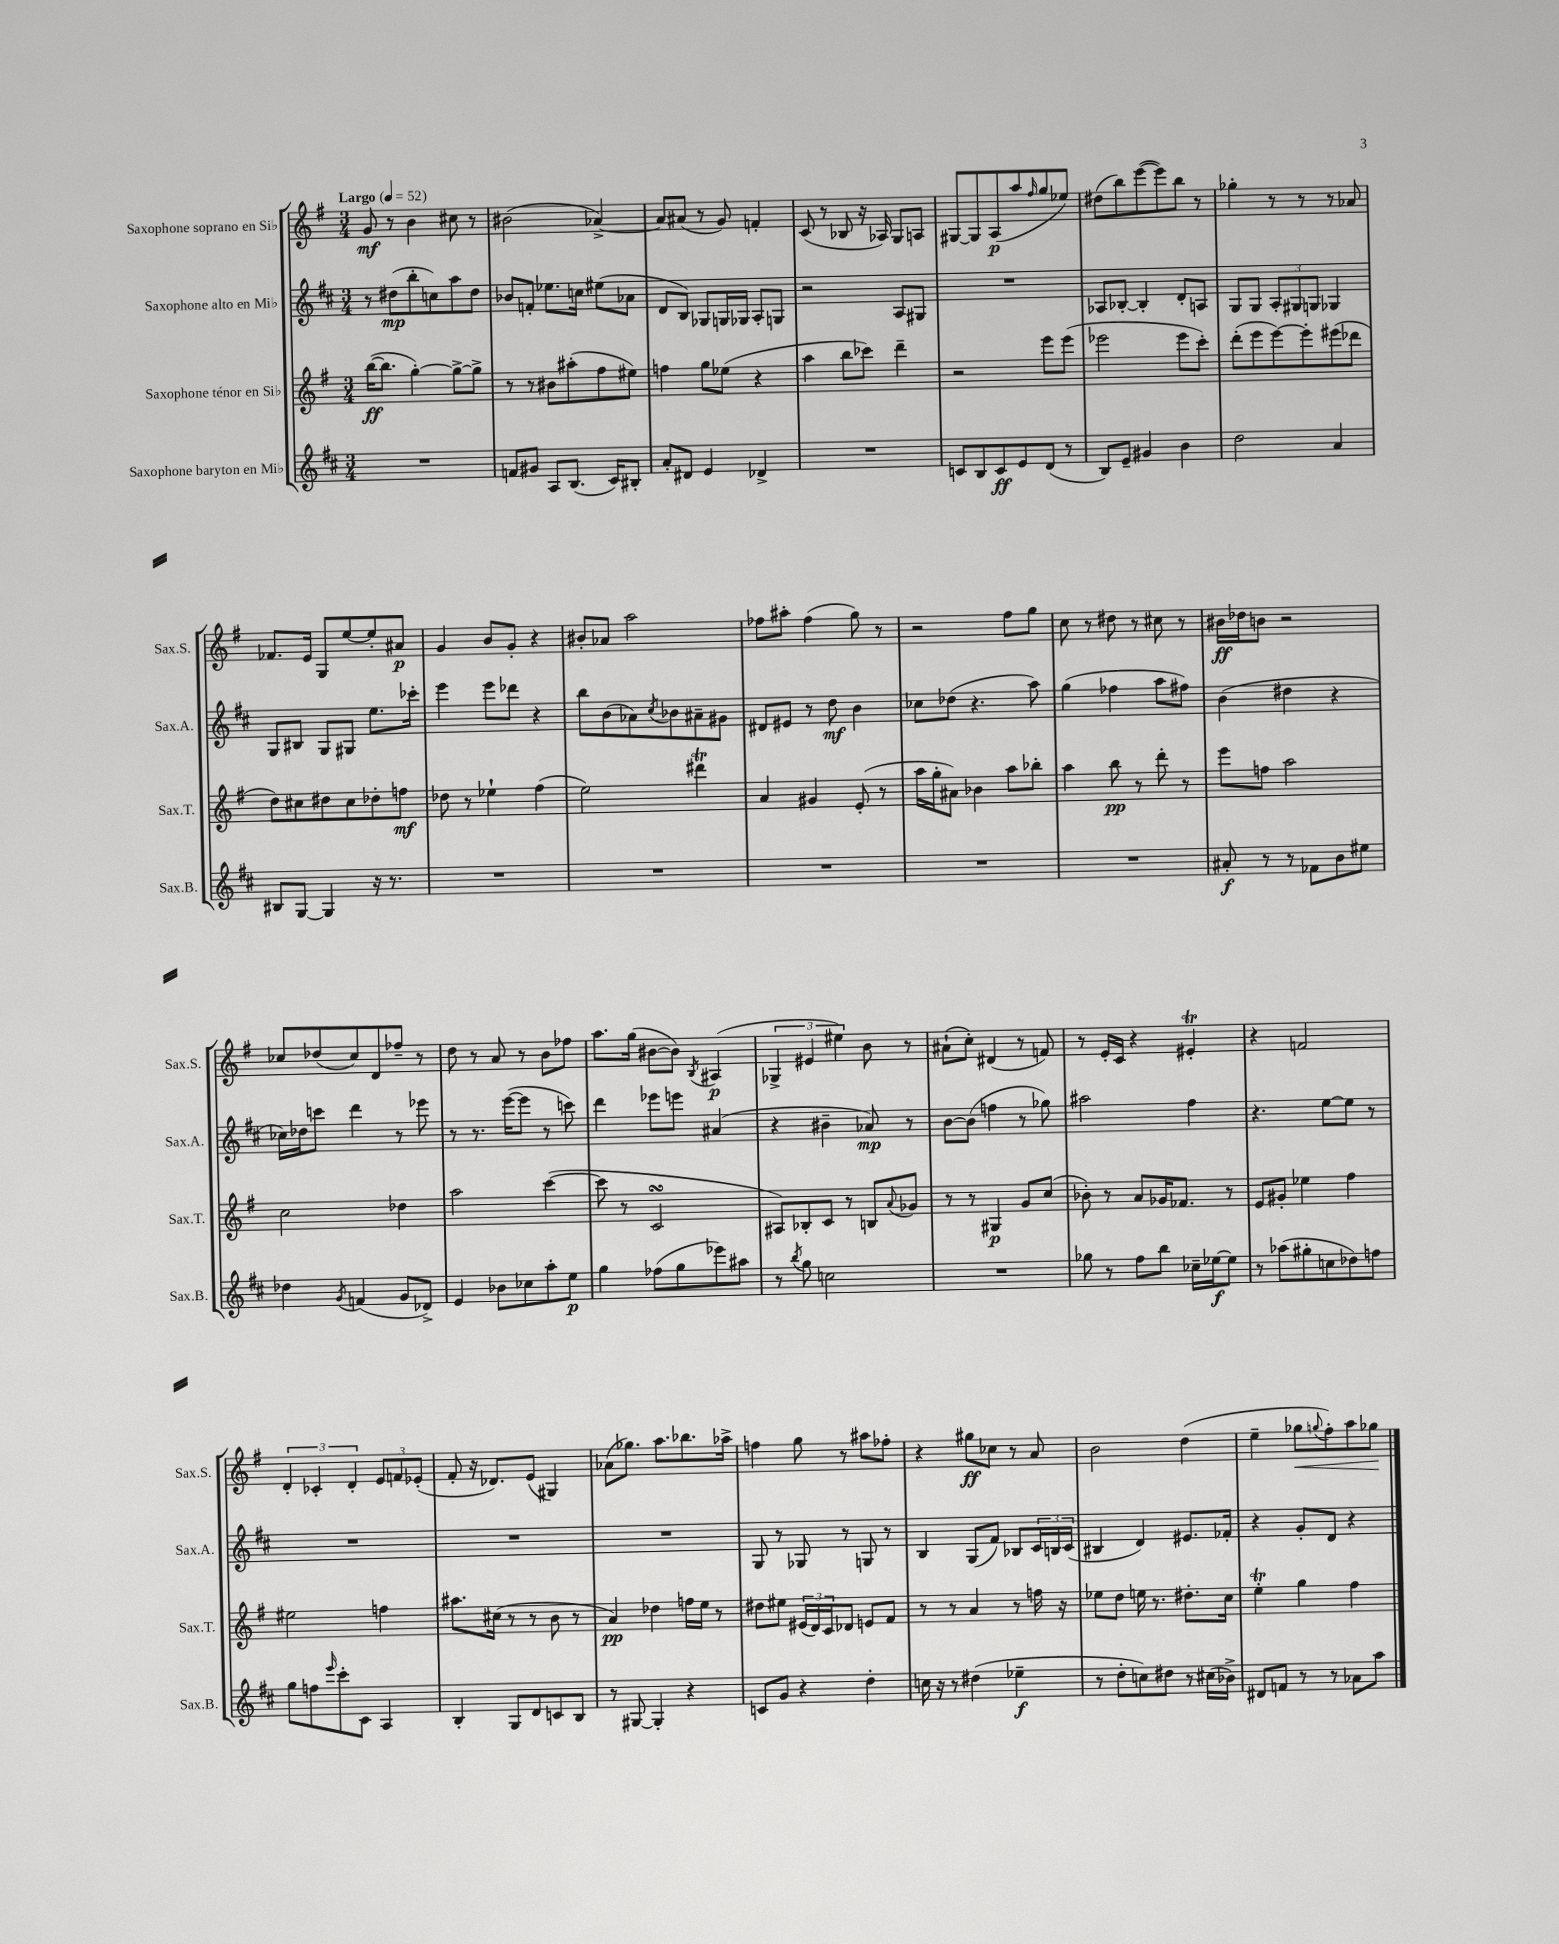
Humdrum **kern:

**kern	**dynam	**kern	**dynam	**kern	**dynam	**kern	**dynam
*part4	*part4	*part3	*part3	*part2	*part2	*part1	*part1
*staff4	*staff4	*staff3	*staff3	*staff2	*staff2	*staff1	*staff1
*I"Saxophone baryton en Mi♭	*	*I"Saxophone ténor en Si♭	*	*I"Saxophone alto en Mi♭	*	*I"Saxophone soprano en Si♭	*
*I'Sax.B.	*	*I'Sax.T.	*	*I'Sax.A.	*	*I'Sax.S.	*
*clefG2	*	*clefG2	*	*clefG2	*	*clefG2	*
*k[f#c#]	*	*k[f#]	*	*k[f#c#]	*	*k[f#]	*
*M3/4	*	*M3/4	*	*M3/4	*	*M3/4	*
*MM52	*	*MM52	*	*MM52	*	*MM52	*
=1	=1	=1	=1	=1	=1	=1	=1
!	!	!	!	!	!	!LO:TX:a:B:t=Largo	!
2.r	.	([16bb\KL	ff	8r	.	8g/	mf
.	.	8.bb\J]	.	.	.	.	.
.	.	.	.	(8dd#X\L	mp	8r	.
.	.	[4gg'\)	.	8bb'\	.	4b\	.
.	.	.	.	8ccn\)	.	.	.
.	.	8gg^\L_	.	8aa\	.	8cc#X\	.
.	.	8gg^\J]	.	8dd#\J	.	8r	.
=2	=2	=2	=2	=2	=2	=2	=2
8fn/L	.	8r	.	8b-X/L	.	(2b#X\	.
8g#X/J	.	8r	.	8fn'/J	.	.	.
8A/L	.	8b#X\L	.	8.ee-X\L	.	.	.
(8.B/J	.	(8aa#X'\	.	.	.	.	.
.	.	.	.	16ccn\Jk	.	.	.
.	.	8ff#\	.	(8ee#X\L	.	[4a-X^/)	.
16c#/KL)	.	.	.	.	.	.	.
8B#X'/J	.	8ee#X\J)	.	8a-X\J	.	.	.
=3	=3	=3	=3	=3	=3	=3	=3
8a'/L	.	4ffn\	.	8d/L	.	8a-/L]	.
8d#X/J	.	.	.	8B/J)	.	(8a#X/J	.
4e/	.	8gg\L	.	8G-X/L	.	8r	.
.	.	(8ee-X\J	.	16Gn/L	.	8g/)	.
.	.	.	.	16G-X/JJ	.	.	.
4d-X^/	.	4r	.	8A'/L	.	4fn'/	.
.	.	.	.	8Gn/J	.	.	.
=4	=4	=4	=4	=4	=4	=4	=4
2.r	.	4aa\	.	2r	.	(8c/	.
.	.	.	.	.	.	8r	.
.	.	8bb\L	.	.	.	8B-X/	.
.	.	8ccc-X\J)	.	.	.	16r	.
.	.	.	.	.	.	16A-X/)	.
.	.	4ddd~\	.	8A/L	.	8G/L	.
.	.	.	.	8G#X/J	.	8An/J	.
=5	=5	=5	=5	=5	=5	=5	=5
8cn/L	.	2r	.	2.r	.	[8G#X/L	.
8B/	.	.	.	.	.	8G#/]	.
8c/	ff	.	.	.	.	(8A/	p
8e/	.	.	.	.	.	8aa/	.
.	.	.	.	.	.	16qqff#/	.
(8d/J	.	8eee\L	.	.	.	8gg/	.
8r	.	(8eee\J	.	.	.	8ee-X/J)	.
=6	=6	=6	=6	=6	=6	=6	=6
8B/L)	.	2eee-X\	.	8A-X/L	.	(8dd#X\L	.
8e~/J	.	.	.	[8B-X'/J	.	8bb\)	.
4g#X/	.	.	.	4B-'/]	.	([8eee\	.
.	.	.	.	.	.	8eee\])	.
4b\	.	8eee-\L	.	8d'/L	.	8bb\J	.
.	.	8ccc'\J)	.	8An/J	.	8r	.
=7	=7	=7	=7	=7	=7	=7	=7
2dd\	.	(8ddd'\L	.	8G/L	.	4gg-X'\	.
.	.	8eee\	.	8G/J	.	.	.
.	.	[8eee\)	.	12A'/L	.	8r	.
.	.	.	.	12G#X/	.	.	.
.	.	8eee'\]	.	.	.	8r	.
.	.	.	.	12Gn/J	.	.	.
4a/	.	(8eee#X\	.	4G-X/	.	8r	.
.	.	8ddd-X\J	.	.	.	8a-X/	.
!!LO:LB:g=z
=8	=8	=8	=8	=8	=8	=8	=8
8B#X/L	.	8dd\L)	.	8G/L	.	8.f-X/L	.
[8G/J	.	8cc#X\	.	8B#X/J	.	.	.
.	.	.	.	.	.	16e/Jk	.
4G/]	.	8dd#X\	.	8G/L	.	8G/L	.
.	.	8cc#\	.	8G#X/J	.	[8ee/	.
16r	.	8dd-X'\	.	8.ee\L	.	8ee'/]	.
8.r	.	.	.	.	.	.	.
.	.	8ffn\J	mf	.	.	8a#X/J	p
.	.	.	.	16ccc-X'\Jk	.	.	.
=9	=9	=9	=9	=9	=9	=9	=9
2.r	.	8dd-X\	.	4eee\	.	4g/	.
.	.	8r	.	.	.	.	.
.	.	4ee-X`\	.	8eee\L	.	8b/L	.
.	.	.	.	8ddd-X\J	.	8g'/J	.
.	.	(4ff#\	.	4r	.	4r	.
=10	=10	=10	=10	=10	=10	=10	=10
2.r	.	2ee\)	.	8bb\L	.	8b#X'/L	.
.	.	.	.	(8b\	.	8a-X/J	.
.	.	.	.	8a-X\)	.	2aa\	.
.	.	.	.	8qcc#/	.	.	.
.	.	.	.	8b-X\	.	.	.
.	.	4ddd#Xt\	.	8a#X~\	.	.	.
.	.	.	.	8g#X\J	.	.	.
=11	=11	=11	=11	=11	=11	=11	=11
2.r	.	4a/	.	8d#X/L	.	8ff-X\L	.
.	.	.	.	8e#X/J	.	8aa#X'\J	.
.	.	4g#X/	.	8r	.	(4ff-\	.
.	.	.	.	8dd\	mf	.	.
.	.	(8e'/	.	4b\	.	8gg\)	.
.	.	8r	.	.	.	8r	.
=12	=12	=12	=12	=12	=12	=12	=12
2.r	.	16aa\LL	.	8cc-X\L	.	2r	.
.	.	16gg'\J	.	.	.	.	.
.	.	8a#X\J)	.	(8dd-X\J	.	.	.
.	.	4b-X\	.	4.r	.	.	.
.	.	8aa\L	.	.	.	8ff#\L	.
.	.	8bb-X'\J	.	8aa\)	.	8gg\J	.
=13	=13	=13	=13	=13	=13	=13	=13
2.r	.	4aa\	.	(4gg\	.	8cc\	.
.	.	.	.	.	.	8r	.
.	.	8bb\	pp	4ff-X\	.	8dd#X\	.
.	.	8r	.	.	.	8r	.
.	.	8ddd'\	.	8aa\L	.	8cc#X\	.
.	.	8r	.	8ff#X\J)	.	8r	.
=14	=14	=14	=14	=14	=14	=14	=14
8a#X'/	f	8eee\L	.	(4b\	.	16b#X\LL	ff
.	.	.	.	.	.	16dd-X\J	.
8r	.	8ffn\J	.	.	.	8bn\J	.
8r	.	2aa\	.	4dd#X\	.	2r	.
8f-X\L	.	.	.	.	.	.	.
8b\	.	.	.	4r	.	.	.
8ee#X\J	.	.	.	.	.	.	.
!!LO:LB:g=z
=15	=15	=15	=15	=15	=15	=15	=15
4dd-X\	.	2cc\	.	16cc-X\LL)	.	8cc-X/L	.
.	.	.	.	16dd-X\J	.	.	.
.	.	.	.	8cccn\J	.	(8dd-X/	.
8qg/	.	.	.	.	.	.	.
(4fn/	.	.	.	4ddd\	.	8cc-/)	.
.	.	.	.	.	.	8d/	.
8g/L	.	4dd-X\	.	8r	.	8ff-X~/J	.
8d-X^/J)	.	.	.	8eee-X\	.	8r	.
=16	=16	=16	=16	=16	=16	=16	=16
4e/	.	2aa\	.	8r	.	8dd\	.
.	.	.	.	8.r	.	8r	.
8b-X\L	.	.	.	.	.	8a/	.
.	.	.	.	([16eee\KL	.	.	.
8cc-X\	.	.	.	8eee\J]	.	8r	.
8aa'\	.	([4ccc\	.	8r	.	8b\L	.
8ee\J	p	.	.	8cccn\)	.	8ff-X\J	.
=17	=17	=17	=17	=17	=17	=17	=17
4gg\	.	8ccc\]	.	4ddd\	.	8.aa\L	.
.	.	8r	.	.	.	.	.
.	.	.	.	.	.	(16gg\Jk	.
(8ff-X\L	.	2csSSs/	.	8eee-X\L	.	[8b#X\L	.
8gg\	.	.	.	8eeen\J	.	8b#\J])	.
.	.	.	.	.	.	8qB/	.
8eee-X\)	.	.	.	(4a#X/	.	(4A#X/	p
8aa#X\J	.	.	.	.	.	.	.
=18	=18	=18	=18	=18	=18	=18	=18
8r	.	8A#X/L)	.	4r	.	6G-X^/	.
8qbb/	.	.	.	.	.	.	.
8gg\	.	8B-X'/	.	.	.	.	.
.	.	.	.	.	.	6e#X/	.
2ccn\	.	8c/J	.	4b#X~\	.	.	.
.	.	.	.	.	.	6ee#X\)	.
.	.	8r	.	.	.	.	.
.	.	8Bn/L	.	8a-X/)	mp	8b\	.
.	.	8qqa/	.	.	.	.	.
.	.	8g-X/J	.	8r	.	8r	.
=19	=19	=19	=19	=19	=19	=19	=19
2.r	.	8r	.	[8b\L	.	(8a#X`\L	.
.	.	8r	.	(8b\J]	.	8cc'\J)	.
.	.	4G#X/	p	4ffn\	.	(4d#X/	.
.	.	8g/L	.	8r	.	8r	.
.	.	(8cc/J	.	8gg-X\)	.	8fn/)	.
=20	=20	=20	=20	=20	=20	=20	=20
8gg-X\	.	8b-X'\)	.	2aa#X\	.	8r	.
8r	.	8r	.	.	.	16e'/LL	.
.	.	.	.	.	.	16c/JJ	.
8ff#\L	.	8a/L	.	.	.	4r	.
8bb\J	.	16g-X/K	.	.	.	.	.
.	.	8.f-X/J	.	.	.	.	.
16cc-X~\LL	.	.	.	4ff#\	.	4e#Xt'/	.
[16ee-X\J	f	.	.	.	.	.	.
8ee-\J]	.	8r	.	.	.	.	.
=21	=21	=21	=21	=21	=21	=21	=21
8r	.	8e/L	.	4.r	.	4r	.
(8aa-X\L	.	8g#X'/J	.	.	.	.	.
8gg#X'\	.	4ee-X\	.	.	.	2fn/	.
8ccn\	.	.	.	[8ee\L	.	.	.
8dd-X\)	.	4ff#\	.	8ee\J]	.	.	.
8ffn\J	.	.	.	8r	.	.	.
!!LO:LB:g=z
=22	=22	=22	=22	=22	=22	=22	=22
8gg\L	.	2ee#X\	.	2.r	.	6d'/	.
8ffn\	.	.	.	.	.	.	.
.	.	.	.	.	.	6c-X'/	.
16qqeee/	.	.	.	.	.	.	.
8ccc#'\	.	.	.	.	.	.	.
.	.	.	.	.	.	6d'/	.
8c#\J	.	.	.	.	.	.	.
4A/	.	4ffn\	.	.	.	12e/L	.
.	.	.	.	.	.	12fn/	.
.	.	.	.	.	.	(12e-X'/J	.
=23	=23	=23	=23	=23	=23	=23	=23
4B'/	.	8.aa#X\L	.	2.r	.	8f#'/	.
.	.	.	.	.	.	16r	.
.	.	(16cc#X\Jk	.	.	.	8.d-X/L)	.
8G/L	.	8r	.	.	.	.	.
8d/	.	8r	.	.	.	(8e/J	.
8cn/	.	8b\	.	.	.	4G#X/)	.
8B/J	.	8r	.	.	.	.	.
=24	=24	=24	=24	=24	=24	=24	=24
8r	.	4a/)	pp	2.r	.	(8a-X\L	.
[8G#X/	.	.	.	.	.	8.gg-X\J)	.
4G#'/]	.	4dd-X\	.	.	.	.	.
.	.	.	.	.	.	8.aa\L	.
4r	.	16ffn\LL	.	.	.	8.bb-X\	.
.	.	16ee\JJ	.	.	.	.	.
.	.	8r	.	.	.	.	.
.	.	.	.	.	.	16aa-X^\Jk	.
=25	=25	=25	=25	=25	=25	=25	=25
8cn/L	.	8dd#X\L	.	8G/	.	4ffn\	.
8g/J	.	8ee#X\J	.	8r	.	.	.
4r	.	(24e#X/LL	.	8G-X/	.	8gg\	.
.	.	24d/)	.	.	.	.	.
.	.	24c/J	.	.	.	.	.
.	.	8d-X/J	.	8r	.	8r	.
4dd'\	.	8en/L	.	8Gn/	.	8aa#X\L	.
.	.	8f#/J	.	8r	.	8ff-X'\J	.
=26	=26	=26	=26	=26	=26	=26	=26
16ccn\	.	8r	.	4B/	.	4r	.
16r	.	.	.	.	.	.	.
8r	.	8r	.	.	.	.	.
(4dd#X\	.	4a/	.	(8G/L	.	8gg#X\L	ff
.	.	.	.	8f#/J)	.	8cc-X\J	.
4ee-X~\	f	8r	.	8B-X/L	.	8r	.
.	.	16ffn\	.	24c#/L	.	8a/	.
.	.	.	.	24Bn/	.	.	.
.	.	16r	.	.	.	.	.
.	.	.	.	(24c#/JJ	.	.	.
=27	=27	=27	=27	=27	=27	=27	=27
8r	.	8ee-X\L	.	4B#X/	.	2b\	.
8dd'\L	.	8dd\J	.	.	.	.	.
8ccn\)	.	16een\	.	4d/)	.	.	.
.	.	8.r	.	.	.	.	.
8dd#X\J	.	.	.	.	.	.	.
8r	.	8.dd#X'\L	.	8.e#X/L	.	(4dd\	.
(16cc#X\LL	.	.	.	.	.	.	.
16b-X^\JJ)	.	16cc\Jk	.	16f-X'/Jk	.	.	.
=28	=28	=28	=28	=28	=28	=28	=28
8d#X/L	.	4eeT'\	.	4r	.	4ee~\	.
8fn/J	.	.	.	.	.	.	.
!	!	!	!	!	!	!	!LO:HP:b
8r	.	4gg\	.	8g'/L	.	8gg-X\L	<
.	.	.	.	.	.	8qqggn/	.
8r	.	.	.	8d/J	.	8ff#'\)	.
8a-X\L	.	4ff#\	.	4r	.	8aa\	.
8aa\J	.	.	.	.	.	8gg-X\J	.
.	.	.	.	.	.	.	[
==	==	==	==	==	==	==	==
*-	*-	*-	*-	*-	*-	*-	*-
